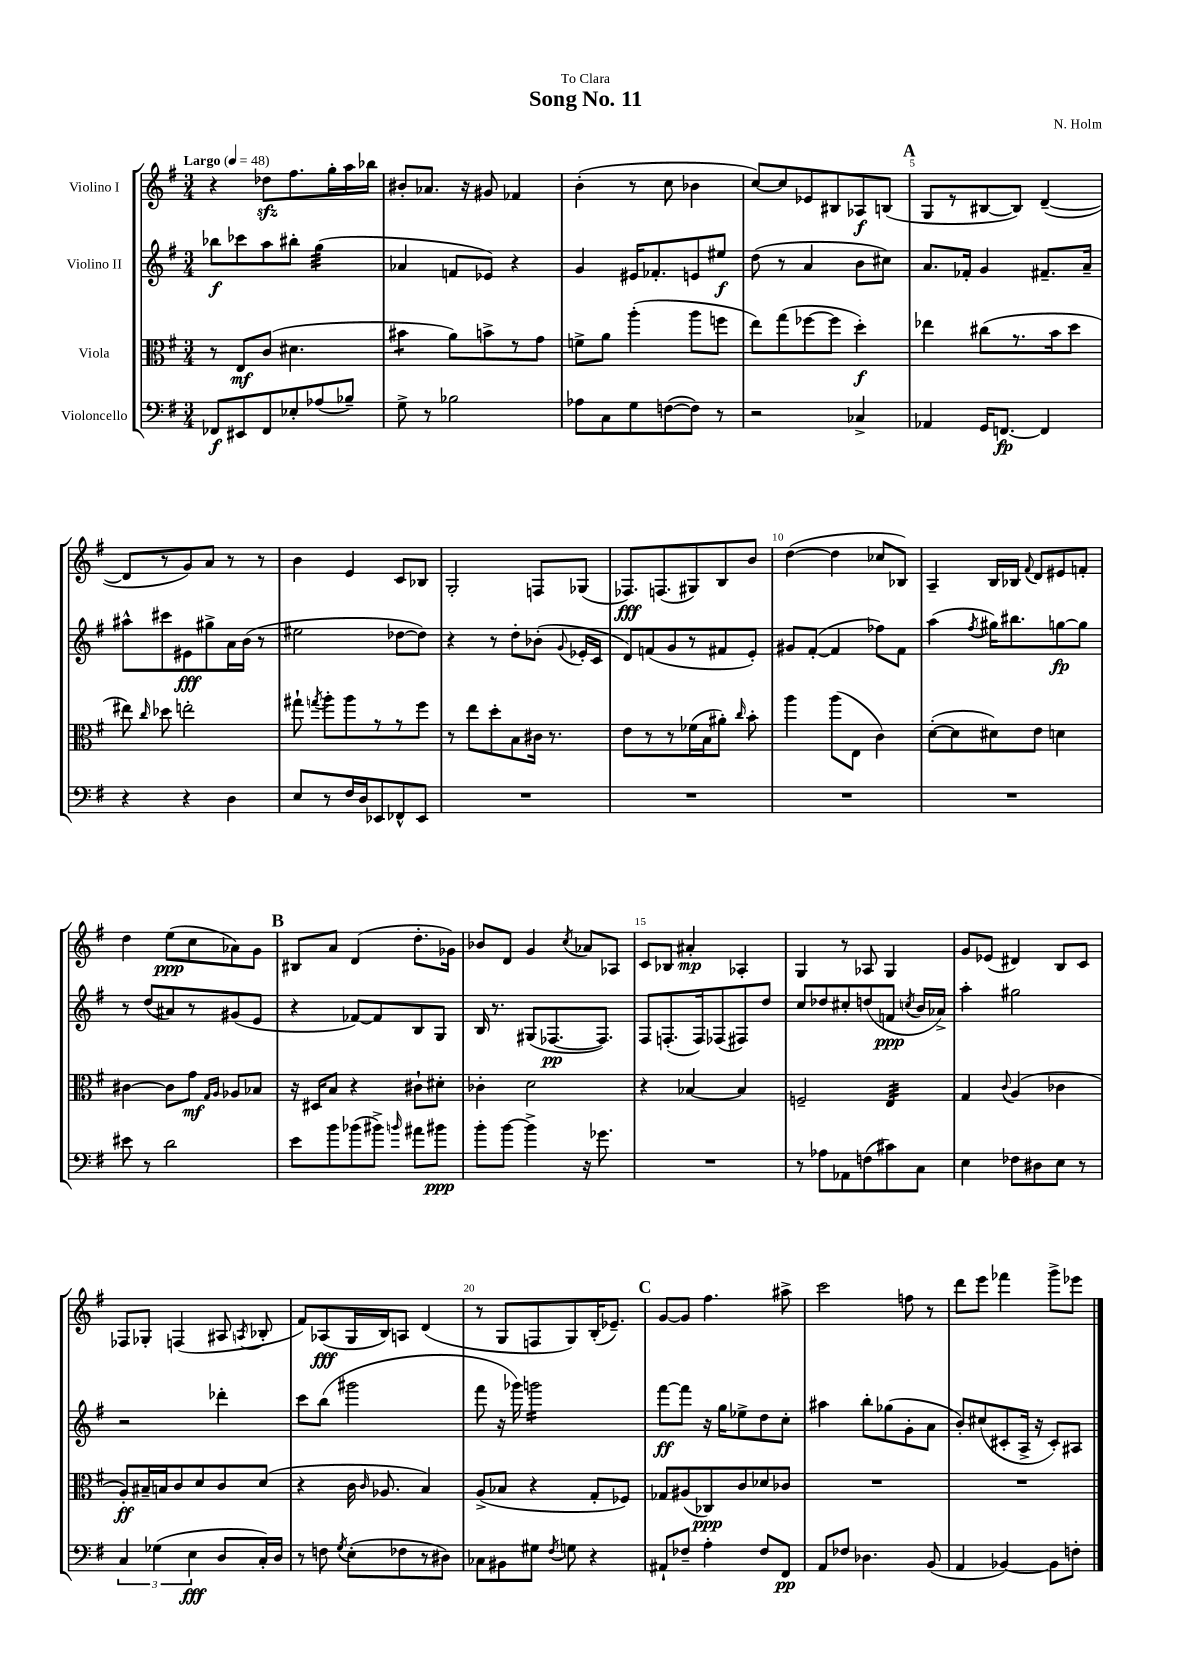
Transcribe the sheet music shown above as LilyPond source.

\header { title = "Song No. 11" composer = "N. Holm" dedication = "To Clara" }
<<
\new StaffGroup <<
\new Staff = "s0" \with { instrumentName = "Violino I" } {
    \clef treble \key g \major \numericTimeSignature \time 3/4 \tempo "Largo" 4 = 48
    \autoBeamOff r4 des''8[\sfz fis''8. g''16-. a''16 bes''16] |
    bis'8[-. aes'8.] r16 gis'8 fes'4 |
    b'4-.( r8 c''8 bes'4 |
    c''8[~) c''8 ees'8 bis8 aes8\f b8]( |
    \mark \markup { \bold "A" } g8[ r8 bis8~ bis8]) d'4~--( |
    d'8[ r8 g'8) a'8] r8 r8 |
    b'4 e'4 c'8[ bes8] |
    g2-. f8[ ges8]( |
    fes8.[\fff) f8.( gis8) b8 b'8] |
    d''4~( d''4 ces''8[ bes8]) |
    a4-- b16[ bes16] \appoggiatura { fis'8 } d'8[ eis'8 f'8]-. |
    d''4 e''8[\ppp( c''8 aes'8) g'8] |
    \mark \markup { \bold "B" } bis8[ a'8] d'4( d''8.[-. ges'16]) |
    bes'8[ d'8] g'4 \acciaccatura { c''8 } aes'8[ aes8] |
    c'8[ bes8] ais'4-.\mp aes4-. |
    g4 r8 aes8 g4 |
    g'8[ ees'8]( dis'4) b8[ c'8] |
    fes8[ ges8]-. f4( ais8 \acciaccatura { a8 } bes8-. |
    fis'8[) aes8\fff( g16 b16) a8] d'4( |
    r8 g8[ f8 g8) b16-.( ees'8.]--) |
    \mark \markup { \bold "C" } g'8[~ g'8] fis''4. ais''8-> |
    c'''2 f''8 r8 |
    d'''8[ e'''8] fes'''4 g'''8[-> ees'''8] \bar "|." |
}
\new Staff = "s1" \with { instrumentName = "Violino II" } {
    \clef treble \key g \major \numericTimeSignature \time 3/4
    \autoBeamOff bes''8[\f ces'''8 a''8 bis''8]-. g''4:32( |
    aes'4 f'8[ ees'8]) r4 |
    g'4 eis'16[ fes'8.-. e'8 eis''8]\f |
    d''8( r8 a'4 b'8[ cis''8]) |
    \mark \markup { \bold "A" } a'8.[ fes'16]-. g'4 fis'8.[-- a'16]-- |
    ais''8[-^ cis'''8 eis'8\fff gis''8-> a'16 b'16]( r8 |
    eis''2 des''8[~ des''8]) |
    r4 r8 d''8[-. bes'8]-.( \appoggiatura { g'8 } ees'16[-. c'16] |
    d'8[) f'8( g'8 r8 fis'8 e'8]-.) |
    gis'8[ fis'8]~-.( fis'4 fes''8[) fis'8] |
    a''4( \acciaccatura { fis''8 } gis''16[) bis''8. g''8~\fp g''8] |
    r8 d''8[( ais'8) r8 gis'8( e'8] |
    \mark \markup { \bold "B" } r4 fes'8[~) fes'8 b8 g8] |
    b16 r8. gis8[( fes8.~\pp fes8.]) |
    fis8[ f8.-.( f16) fes8( fis8) d''8] |
    c''8[ des''8 cis''8-. d''8( f'8]\ppp \acciaccatura { c''8 } b'16[ aes'16]->) |
    a''4-. gis''2 |
    r2 des'''4-. |
    c'''8[ b''8]( gis'''2 |
    fis'''8 r16 ges'''16) g'''2:16 |
    \mark \markup { \bold "C" } fis'''8[~\ff fis'''8] r16 g''16[ ees''8-> d''8 c''8]-. |
    ais''4 b''8[-. ges''8( g'8-. a'8] |
    b'8[-.) cis''8( cis'8-. a16]-> r16 cis'8[-.) ais8] \bar "|." |
}
\new Staff = "s2" \with { instrumentName = "Viola" } {
    \clef alto \key g \major \numericTimeSignature \time 3/4
    \autoBeamOff r8 e8[\mf c'8]( dis'4. |
    bis'4:8 a'8[) b'8-> r8 g'8] |
    f'8[-> a'8] a''4-.( a''8[ f''8] |
    e''8[) g''8( fes''8~ fes''8] d''4-.\f) |
    \mark \markup { \bold "A" } ees''4 cis''8[( r8. b'16 d''8] |
    eis''8) \grace { c''16 } des''8 e''2-. |
    gis''8-! \acciaccatura { g''8 } a''8[-. a''8 r8 r8 fis''8] |
    r8 e''8[ d''8-. b8 cis'16] r8. |
    e'8[ r8 r8 fes'16( b16 ais'8]-.) \grace { c''16 } b'8-. |
    a''4 a''8[( e8] c'4) |
    d'8[~-.( d'8 dis'8) e'8] d'4 |
    cis'4~ cis'8[ g'8]\mf \grace { g16[ a16] } aes8[ bes8] |
    \mark \markup { \bold "B" } r16 dis16[ b8] r4 cis'8[-! dis'8]-. |
    ces'4-. d'2 |
    r4 bes4~ bes4 |
    f2-- e4:32 |
    g4 \appoggiatura { c'8 } a4( ces'4 |
    a8[-.\ff) bis16-- b16 c'8 d'8 c'8 d'8]( |
    r4 c'16 \grace { c'16 } aes8. b4) |
    a8[->( bes8] r4 g8[-. fes8]) |
    \mark \markup { \bold "C" } ges8[ ais8( ces8\ppp) c'8 des'8 ces'8] |
    R2. |
    R2. \bar "|." |
}
\new Staff = "s3" \with { instrumentName = "Violoncello" } {
    \clef bass \key g \major \numericTimeSignature \time 3/4
    \autoBeamOff fes,8[\f eis,8 fes,8 ees8-. aes8( bes8]--) |
    g8-> r8 bes2 |
    aes8[ c8 g8 f8~( f8]) r8 |
    r2 ces4-> |
    \mark \markup { \bold "A" } aes,4 g,16[ f,8.]~\fp f,4 |
    r4 r4 d4 |
    e8[ r8 fis16 d16 ees,8 fes,8-^ ees,8] |
    R2. |
    R2. |
    R2. |
    R2. |
    eis'8 r8 d'2 |
    \mark \markup { \bold "B" } e'8[ b'8 bes'8( bis'8]->) \grace { b'16 } ais'8[ bis'8]\ppp |
    b'8[-. b'8]~ b'4-> r16 ges'8. |
    R2. |
    r8 aes8[ aes,8 f8( cis'8) c8] |
    e4 fes8[ dis8 e8] r8 |
    \tuplet 3/2 { c4 ges4( e4\fff } d8[ c16-.) d16] |
    r8 f8 \acciaccatura { g8 } e8[-.( fes8 r8 dis8]) |
    ces8[ bis,8 gis8] \acciaccatura { fis8 } g8 r4 |
    \mark \markup { \bold "C" } ais,8[-! fes8]-- a4-. fes8[ fis,8]\pp |
    a,8[ fes8] des4. b,8( |
    a,4 bes,4~) bes,8[ f8]-. \bar "|." |
}
>>
>>
\layout { \context { \Score \override BarNumber.break-visibility = ##(#f #t #t) barNumberVisibility = #(every-nth-bar-number-visible 5) } }
